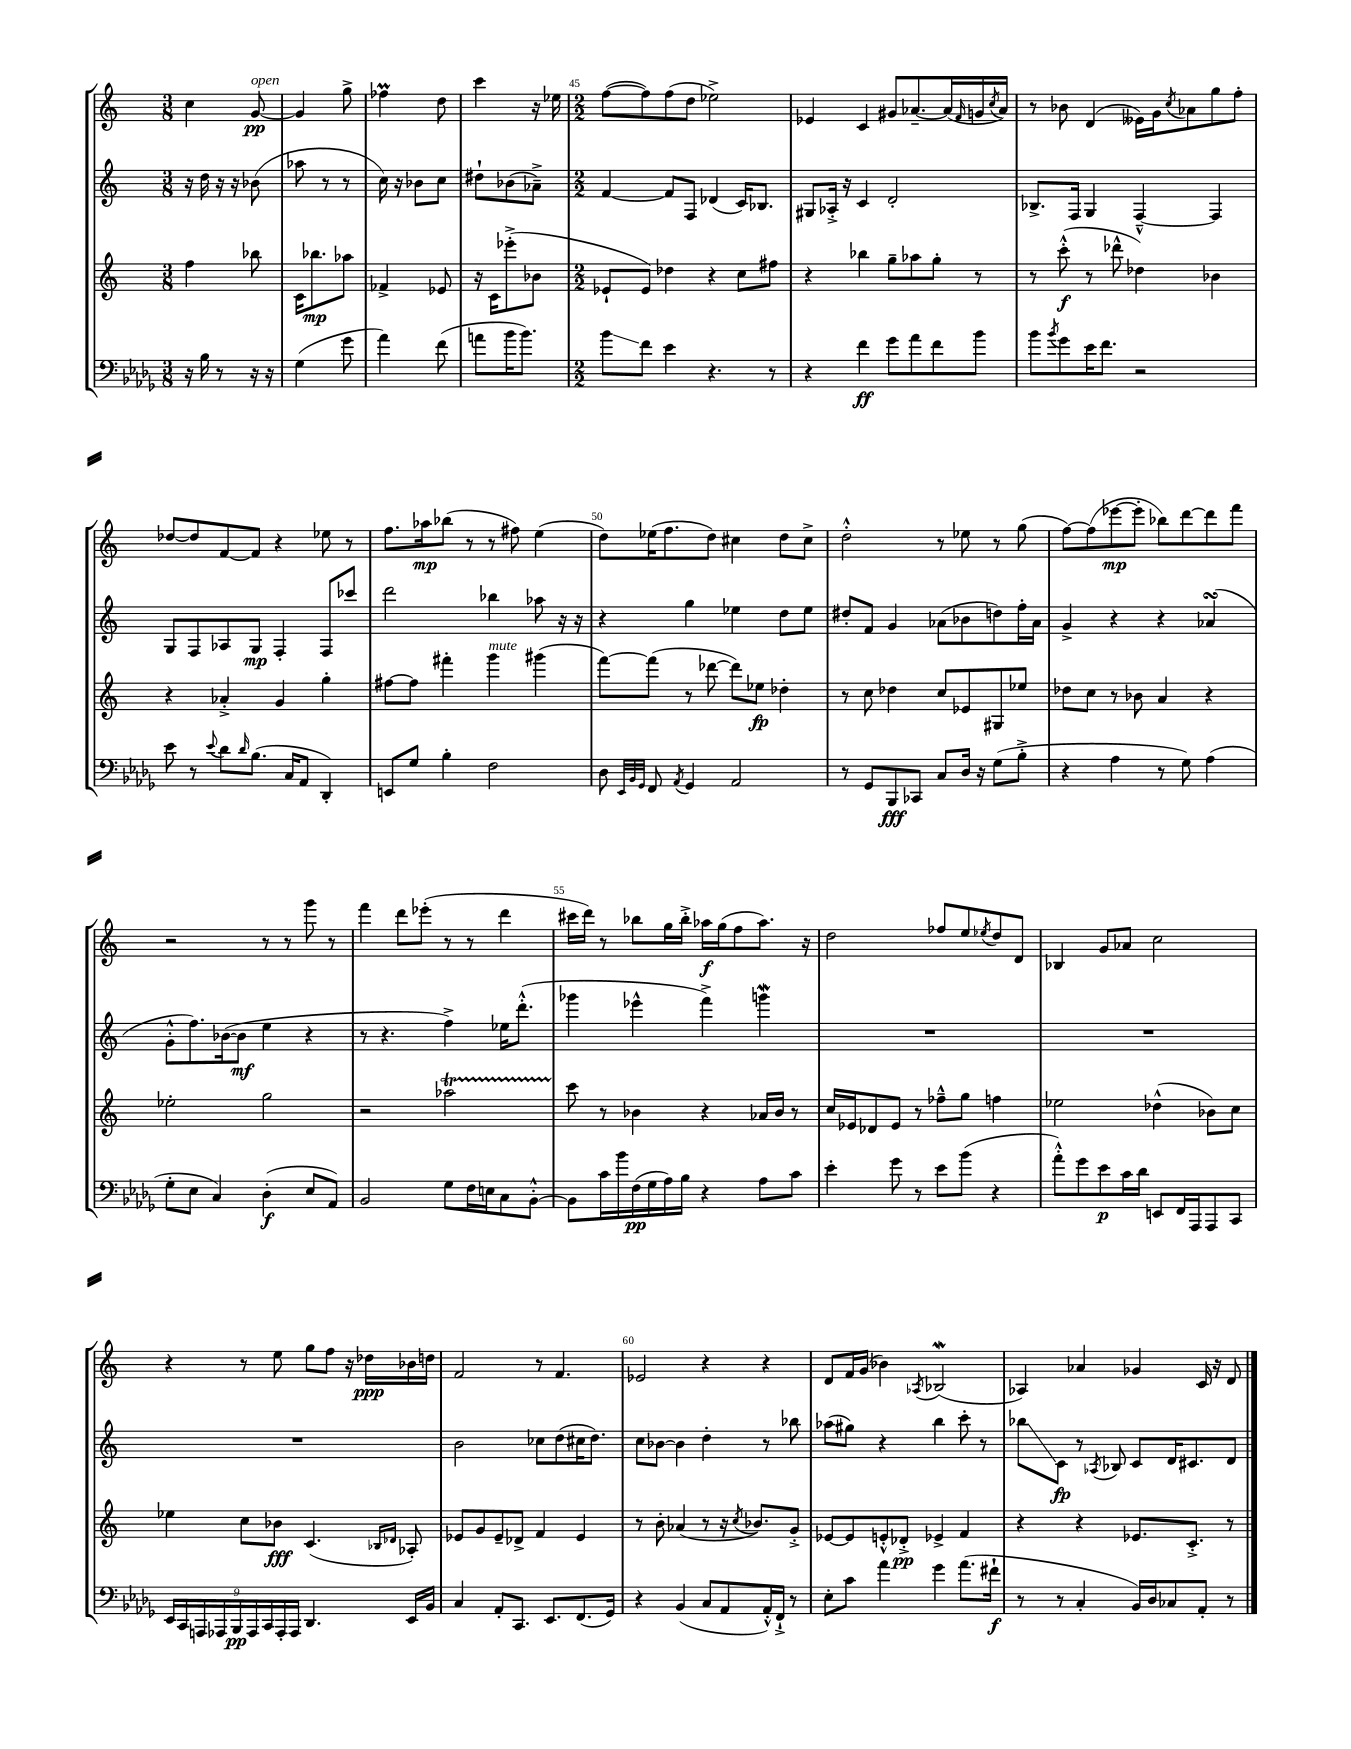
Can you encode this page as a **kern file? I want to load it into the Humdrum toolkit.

**kern	**kern	**kern	**kern
*staff4	*staff3	*staff2	*staff1
*clefF4	*clefG2	*clefG2	*clefG2
*k[b-e-a-d-g-]	*k[]	*k[]	*k[]
*M3/8	*M3/8	*M3/8	*M3/8
16r	4ff	16r	4cc
16B-	.	16dd	.
8r	.	16r	.
.	.	16r	.
16r	8bb-	(8b-	[8g
16r	.	.	.
=	=	=	=
(4G-	16c	8aa-	4g]
.	8.bb-	.	.
.	.	8r	.
8g-	8aa-	8r	8gg^
=	=	=	=
4a-)	4f-^	16cc)	4ff-
.	.	16r	.
.	.	8b-	.
(8f	8e-	8cc	8dd
=	=	=	=
8a	16r	8dd#`	4ccc
.	16c	.	.
16b-	(8eee-'^	(8b-	.
8.b-)	.	.	.
.	8b-	8a-~^)	16r
.	.	.	16ee-
=	=	=	=
*M2/2	*M2/2	*M2/2	*M2/2
8b-	8e-`	[4f	([8ff
8f	8e-)	.	8ff])
4e-	4dd-	8f]	(8ff
.	.	8F	8dd
4.r	4r	(4d-	2ee-^)
.	8cc	16c)	.
.	.	8.B-	.
8r	8ff#	.	.
=	=	=	=
4r	4r	8G#	4e-
.	.	16A-'^	.
.	.	16r	.
4f	4bb-	4c	4c
8g-	8gg~	2d'	8g#
8a-	8aa-	.	[8.a-~
8f	8gg'	.	.
.	.	.	(16a-]
.	.	.	16qqf
8b-	8r	.	16g
.	.	.	8qcc
.	.	.	16a-)
=	=	=	=
8b-	8r	8.B-^	8r
8qb-	.	.	.
8g-	(8ccc'^^	.	8b-
.	.	16F	.
16e-	8r	4G	(4d
8.f	.	.	.
.	8ddd-^^	.	.
2r	4dd-)	[4F~^^	16e--)
.	.	.	16g
.	.	.	8qcc
.	.	.	8a-
.	4b-	4F]	8gg
.	.	.	8ff'
=	=	=	=
8e-	4r	8G	[8dd-
8r	.	8F	8dd-]
8qqe-	.	.	.
8d-	4a-'^	8A-	[8f
16qqd-	.	.	.
(8.B-	.	8G	8f]
.	4g	4F'	4r
16C	.	.	.
8AA-	.	.	.
4DD-')	4gg'	8F	8ee-
.	.	8ccc-	8r
=	=	=	=
8EE	[8ff#	2ddd	8.ff
8G-	8ff#]	.	.
.	.	.	16aa-
4B-'	4fff#'	.	(8bb-
.	.	.	8r
2F	4ggg	4bb-	8r
.	.	.	8ff#)
.	(4ggg#	8aa-	(4ee
.	.	16r	.
.	.	16r	.
=	=	=	=
8D-	[8fff)	4r	8dd)
32qqEE-	.	.	.
32qqBB-	.	.	.
32qqGG-	.	.	.
8FF	(8fff]	.	(16ee-
.	.	.	8.ff
8qAA-	.	.	.
4GG-	8r	4gg	.
.	[8ddd-	.	8dd)
2AA-	8ddd-])	4ee-	4cc#
.	8ee-	.	.
.	4dd-'	8dd	8dd
.	.	8ee-	8cc#^
=	=	=	=
8r	8r	8dd#'	2dd'^^
8GG-	8cc	8f	.
8BBB-	4dd-	4g	.
8CC-	.	.	.
8C	8cc	(8a-	8r
16D-	8e-	8b-	8ee-
16r	.	.	.
(8G-	8G#	8dd)	8r
8B-'^	8ee-	16ff'	(8gg
.	.	16a-	.
=	=	=	=
4r	8dd-	4g^	[8ff)
.	8cc	.	(8ff]
4A-	8r	4r	[8eee-
.	8b-	.	8eee-']
8r	4a	4r	8bb-)
8G-)	.	.	[8ddd
(4A-	4r	(4a-	8ddd]
.	.	.	8fff
=	=	=	=
8G-'	2ee-'	8g'^^	2r
8E-	.	8.ff)	.
4C)	.	.	.
.	.	([16b-	.
.	.	8b-]	.
(4D-'	2gg	4ee	8r
.	.	.	8r
8E-	.	4r	8ggg
8AA-)	.	.	8r
=	=	=	=
2BB-	2r	8r	4fff
.	.	4.r	.
.	.	.	8ddd
.	.	.	(8eee-'
8G-	2aa-	4ff^)	8r
16F	.	.	8r
16E	.	.	.
8C	.	16ee-	4ddd
.	.	(8.ddd'^^	.
[8BB-'^^	.	.	.
=	=	=	=
8BB-]	8ccc	4ggg-	16ccc#
.	.	.	16ddd)
16c	8r	.	8r
16b-	.	.	.
(16F	4b-	4eee-^^	8bb-
16G-	.	.	.
16A-)	.	.	16gg
16B-	.	.	16bb-'^
4r	4r	4fff^)	16aa-
.	.	.	(16gg
.	.	.	8ff
8A-	16a-	4ggg	8.aa-)
.	16b-	.	.
8c	8r	.	.
.	.	.	16r
=	=	=	=
4e-'	16cc	1r	2dd
.	16e-	.	.
.	8d-	.	.
8g-	8e-	.	.
8r	8r	.	.
8e-	8ff-~^^	.	8ff-
(8b-	8gg	.	8ee
.	.	.	8qee-
4r	4ff	.	8dd
.	.	.	8d
=	=	=	=
8a-'^^)	2ee-	1r	4B-
8g-	.	.	.
8e-	.	.	8g
16c	.	.	8a-
16d-	.	.	.
8EE	(4dd-^^	.	2cc
16FF	.	.	.
16AAA-	.	.	.
8AAA-	8b-)	.	.
8CC	8cc	.	.
=	=	=	=
18EE-	4ee-	1r	4r
18CC	.	.	.
18AAA	.	.	.
18AAA-	.	.	.
18BBB-	.	.	.
.	8cc	.	8r
18AAA-	.	.	.
18CC	.	.	.
.	8b-	.	8ee
18AAA-'	.	.	.
18AAA-	.	.	.
4.DD-	(4.c	.	8gg
.	.	.	8ff
.	.	.	16r
.	.	.	16dd-
.	16qqB-	.	.
.	16qqd-	.	.
16EE-	8A-')	.	16b-
16BB-	.	.	16dd
=	=	=	=
4C	8e-	2b	2f
.	8g	.	.
8AA-'	8e-~	.	.
8.CC	8d-^	.	.
.	4f	8cc-	8r
8.EE-	.	.	.
.	.	(8dd	4.f
(8.FF	4e-	16cc#	.
.	.	8.dd)	.
16GG-)	.	.	.
=	=	=	=
4r	8r	8cc	2e-
.	8b'	[8b-	.
(4BB-	(4a-	4b-]	.
8C	8r	4dd'	4r
8AA-	16r	.	.
.	8qcc	.	.
.	8.b-)	.	.
16AA-'^^)	.	8r	4r
16FF`^	.	.	.
8r	8g'^	8bb-	.
=	=	=	=
8E-'	[8e-	(8aa-	8d
8c	8e-]	8gg#)	16f
.	.	.	(16g
4a-	8e'^^	4r	4b-)
.	8d-'^	.	.
.	.	.	8qA-
4g-	4e-^	4bb	(2B-
(8.a-	4f	8ccc'	.
.	.	8r	.
16f#`	.	.	.
=	=	=	=
8r	4r	8bb-	4A-)
8r	.	8c	.
4C'	4r	8r	4a-
.	.	8qA-	.
.	.	8B-	.
16BB-)	8.e-	8c	4g-
16D-	.	.	.
8C-	.	16d	.
.	8.c'^	8.c#	.
8AA-'	.	.	16c
.	.	.	16r
8r	8r	8d	8d
==	==	==	==
*-	*-	*-	*-
